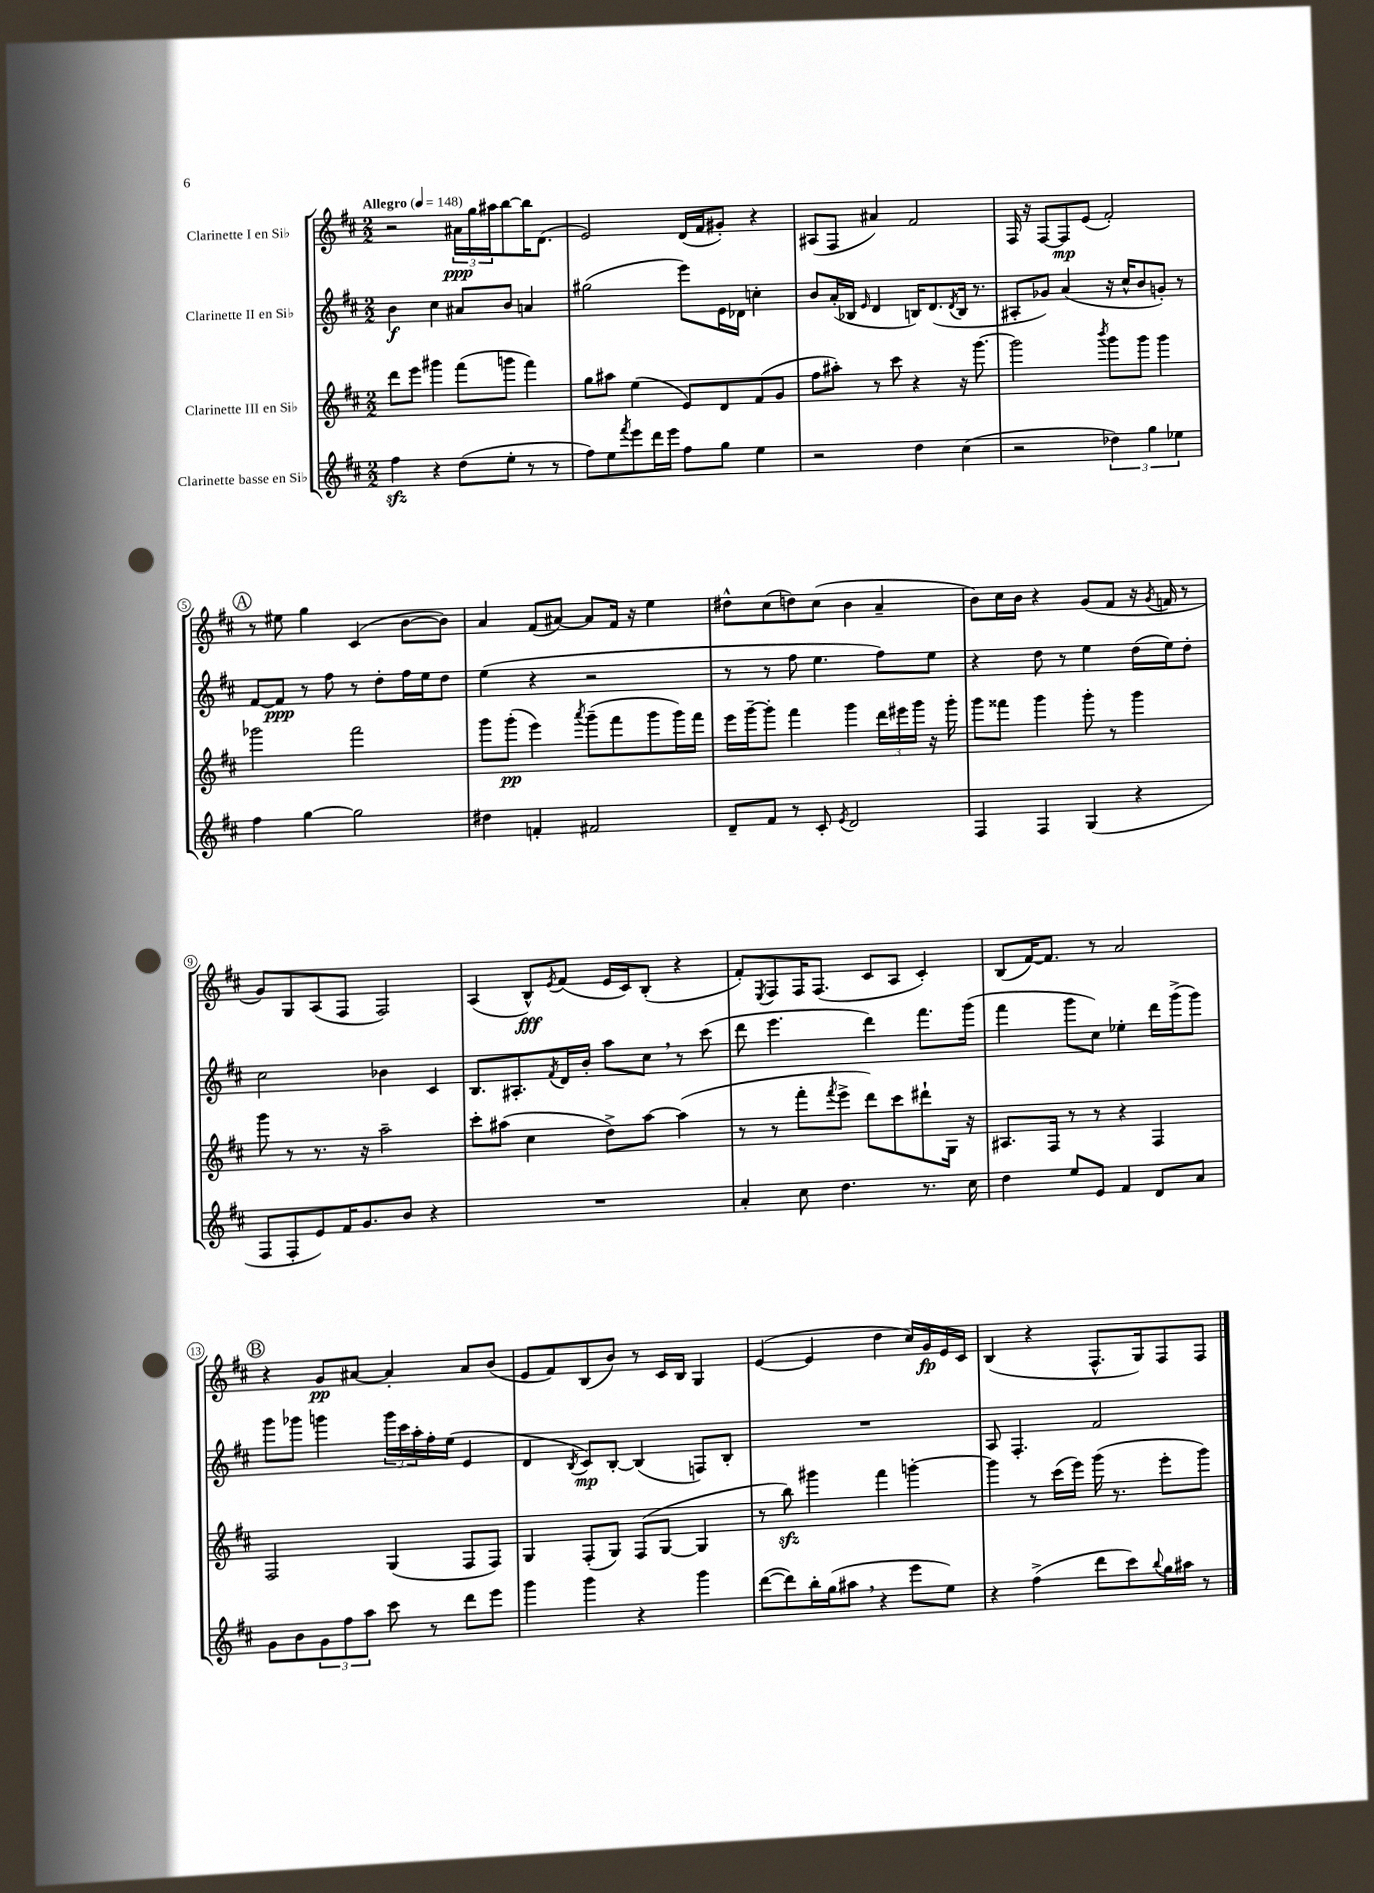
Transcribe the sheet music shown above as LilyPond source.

<<
\new StaffGroup <<
\new Staff = "s0" \with { instrumentName = "Clarinette I en Sib" } {
    \clef treble \key d \major \numericTimeSignature \time 2/2 \tempo "Allegro" 4 = 148
    r2 \tuplet 3/2 { ais'16\ppp g''16 ais''16 } b''8~ b''16 d'8.( |
    e'2) d'16( fis'16 gis'8-.) r4 |
    ais8( fis8 ais'4) fis'2 |
    fis16 r16 fis8~ fis8\mp e'8( fis'2-.) |
    \mark \markup { \circle "A" } r8 eis''8 g''4 cis'4( b'8~ b'8) |
    a'4 fis'8( ais'8~) ais'8 fis'16 r16 e''4 |
    dis''8-^ cis''8( d''8) cis''8( b'4 a'4-- |
    b'8) cis''16 b'16 r4 g'8( fis'8 r16 \acciaccatura { g'8 } f'16 r8 |
    g'8) g8 a8( fis8 fis2) |
    a4( b8-^\fff) \acciaccatura { e'8 } fis'8( e'16 cis'16) b8-.( r4 |
    fis'8-.) \acciaccatura { e8 } fis8 fis16 fis8.( cis'8 a8 cis'4-.) |
    b8( fis'16~) fis'8. r8 a'2 |
    \mark \markup { \circle "B" } r4 g'8\pp ais'8~ ais'4-. ais'8 b'8( |
    e'8 fis'8) b8( b'8) r8 cis'16 b16 g4 |
    e'4~( e'4 d''4 cis''16) g'16\fp e'16 cis'16 |
    b4( r4 fis8.-^ g16) fis8 fis8 \bar "|." |
}
\new Staff = "s1" \with { instrumentName = "Clarinette II en Sib" } {
    \clef treble \key d \major \numericTimeSignature \time 2/2
    b'4\f cis''4 ais'8 b'8 a'4 |
    gis''2( e'''8) e'16 des'16 c''4-. |
    b'8 a'16-.( bes16 \grace { e'16 } d'4 b16) d'8.( \acciaccatura { d'8 } b16 r8. |
    ais8-. ges'8) a'4( r16 cis''16-^ b'8 g'8-.) r8 |
    \mark \markup { \circle "A" } fis'8~ fis'8\ppp r8 fis''8 r8 d''8-. fis''16 e''16 d''8 |
    e''4( r4 r2 |
    r8 r8 fis''8 e''4. fis''8) e''8 |
    r4 d''8 r8 e''4 d''16( e''16) d''8-. |
    cis''2 bes'4 cis'4 |
    b8. ais8.-. \acciaccatura { fis'8 } d'16 b'16-. a''8 cis''8 \breathe r8 cis'''8( |
    d'''8 e'''4. d'''4) fis'''8. g'''16( |
    fis'''4 g'''8 cis''8) ees''4-. d'''16 g'''16->( g'''8) |
    \mark \markup { \circle "B" } g'''8 ges'''8 g'''4 \tuplet 3/2 { g'''16 cis'''16 a''16-. } fis''16-. e''16( e'4 |
    d'4 \acciaccatura { b8 } cis'8\mp) b8~-. b4( f8) b8-. |
    R1 |
    a8 fis4.-. fis'2 \bar "|." |
}
\new Staff = "s2" \with { instrumentName = "Clarinette III en Sib" } {
    \clef treble \key d \major \numericTimeSignature \time 2/2
    d'''8 e'''8 gis'''4 fis'''8( g'''8 fis'''4) |
    g''8 ais''8 e''4( e'8) d'8 fis'8( g'8 |
    fis''8 ais''8-.) r8 cis'''8 r4 r16 g'''8.~ |
    g'''2 \acciaccatura { b'''8 } g'''8 g'''8 g'''4 |
    \mark \markup { \circle "A" } ges'''2 fis'''2 |
    g'''8 g'''8-.\pp( e'''4) \acciaccatura { a'''8 } g'''8--( fis'''8 g'''8 g'''16) fis'''16 |
    e'''16 g'''16~-- g'''8-. fis'''4 g'''4 \tuplet 3/2 { d'''16 eis'''16 g'''16 } r16 g'''16-. |
    g'''8 fisis'''8 g'''4 g'''8-. r8 g'''4 |
    g'''8 r8 r8. r16 a''2-- |
    cis'''8-. ais''8( cis''4 d''8->) ais''8~ ais''4( |
    r8 r8 fis'''8-. \acciaccatura { fis'''8 } e'''8-> d'''8) cis'''8 dis'''8-! g16 r16 |
    ais8. fis16 r8 r8 r4 fis4 |
    \mark \markup { \circle "B" } fis2 g4( fis8 fis8) |
    g4 fis8-.( g8) fis8( g8~ g4 |
    r8 b''8\sfz) gis'''4 fis'''4 g'''4~-. |
    g'''4 r8 cis'''16( e'''16) g'''16( r8. e'''8-. g'''8) \bar "|." |
}
\new Staff = "s3" \with { instrumentName = "Clarinette basse en Sib" } {
    \clef treble \key d \major \numericTimeSignature \time 2/2
    fis''4\sfz r4 d''8( e''8-. r8 r8 |
    fis''8) e''8 \acciaccatura { fis'''8 } e'''8 d'''16 e'''16 fis''8 g''8 e''4 |
    r2 d''4 cis''4( |
    r2 \tuplet 3/2 { des''4) g''4 ees''4 } |
    \mark \markup { \circle "A" } fis''4 g''4~ g''2 |
    dis''4 f'4-. fis'2 |
    d'8-- fis'8 r8 cis'8-. \acciaccatura { e'8 } d'2 |
    fis4 fis4 g4( r4 |
    fis8 fis8-. e'8) fis'16 g'8. b'8 r4 |
    R1 |
    a'4-. cis''8 d''4. r8. cis''16 |
    d''4 e''8 e'8 fis'4 d'8 a'8 |
    \mark \markup { \circle "B" } g'8 b'8 \tuplet 3/2 { g'8 fis''8 a''8 } cis'''8 r8 d'''8 e'''8 |
    g'''4 g'''4 r4 g'''4 |
    d'''8~( d'''8) b''16-. g''16( ais''8 \breathe r4 e'''8 e''8) |
    r4 fis''4->( d'''8 cis'''8) \appoggiatura { b''8 } g''16 ais''16 r8 \bar "|." |
}
>>
>>
\layout { \context { \Score \override BarNumber.stencil = #(make-stencil-circler 0.1 0.3 ly:text-interface::print) } }
